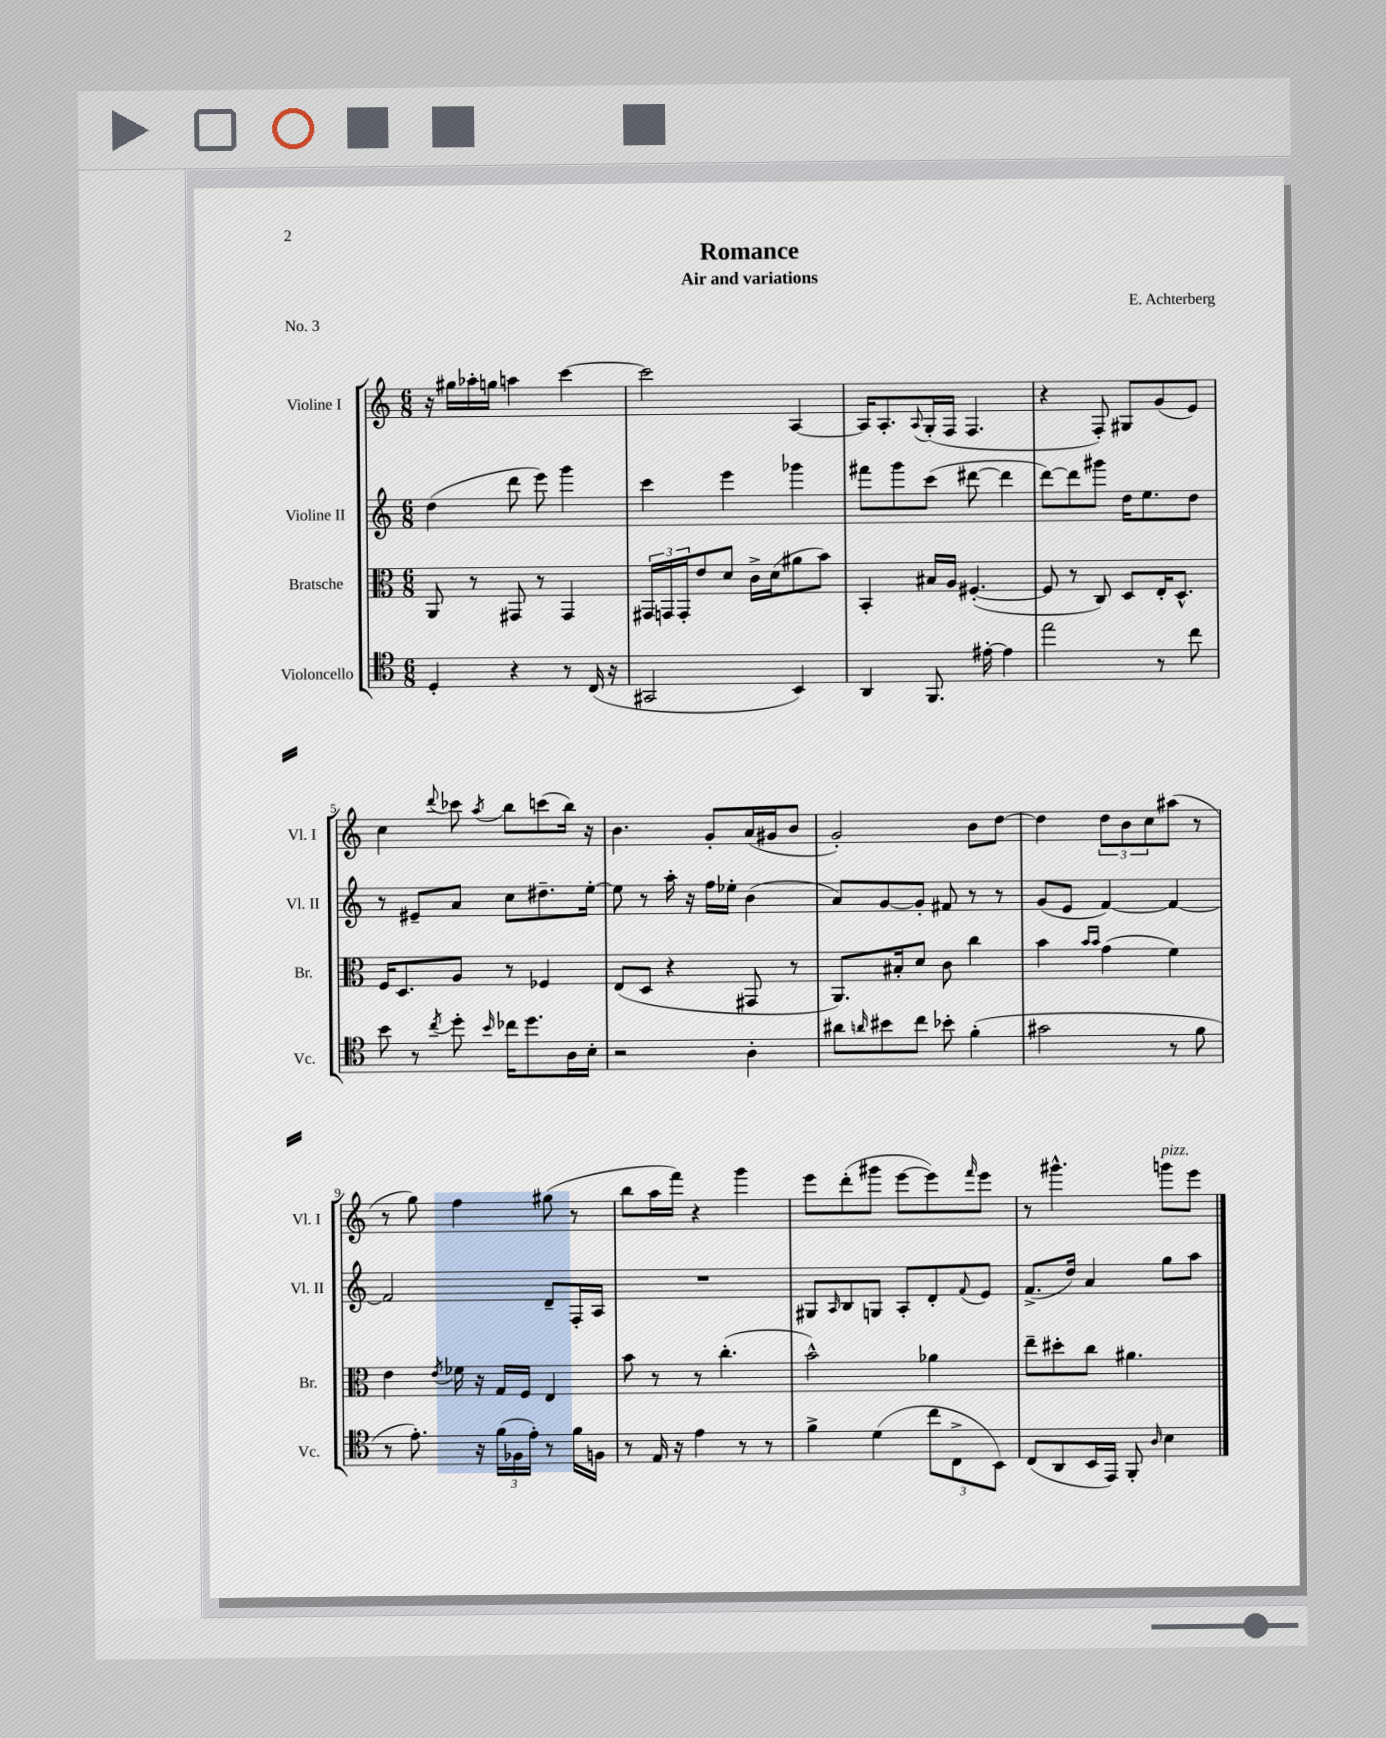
\header { title = "Romance" composer = "E. Achterberg" subtitle = "Air and variations" piece = "No. 3" }
<<
\new StaffGroup <<
\new Staff = "s0" \with { instrumentName = "Violine I" shortInstrumentName = "Vl. I" } {
    \clef treble \key c \major \numericTimeSignature \time 6/8
    r16 gis''16 aes''16-. g''16 a''4 c'''4~ |
    c'''2 a4~ |
    a16 a8.-. \appoggiatura { a8 } g16-.( f16 f4. |
    r4 f8-.) gis8 g'8( e'8) |
    c''4 \appoggiatura { d'''8 } ces'''8 \acciaccatura { a''8 } b''8 c'''8( b''16) r16 |
    b'4. g'8-. a'16( gis'16 b'8 |
    g'2-.) b'8 d''8~ |
    d''4 \tuplet 3/2 { d''8 b'8 c''8 } ais''8( r8 |
    r8 g''8) f''4 gis''8( r8 |
    b''8 a''16 f'''16) r4 g'''4 |
    e'''8 d'''8-.( gis'''8 e'''8~ e'''8) \grace { f'''16 } e'''8 |
    r8 gis'''4.-^ g'''8^\markup { \italic "pizz." } e'''8 \bar "|." |
}
\new Staff = "s1" \with { instrumentName = "Violine II" shortInstrumentName = "Vl. II" } {
    \clef treble \key c \major \numericTimeSignature \time 6/8
    d''4( d'''8 e'''8) g'''4 |
    c'''4 e'''4 ges'''4 |
    fis'''8 g'''8 c'''8( dis'''8~ dis'''4 |
    d'''8~) d'''8 gis'''8 d''16 e''8. d''8 |
    r8 eis'8-- a'8 c''8 dis''8.-- e''16~-. |
    e''8 r8 a''16-. r16 f''16 ees''16-. b'4( |
    a'8) g'8~ g'8-. fis'8 r8 r8 |
    g'8( e'8 f'4~) f'4~ |
    f'2 d'8-- f16-. a16 |
    R2. |
    gis8 \grace { a16 } b8 g8 a8-. d'8-. \appoggiatura { f'8 } e'8 |
    f'8.->( d''16) a'4 g''8 a''8 \bar "|." |
}
\new Staff = "s2" \with { instrumentName = "Bratsche" shortInstrumentName = "Br." } {
    \clef alto \key c \major \numericTimeSignature \time 6/8
    a,8 r8 gis,8 r8 gis,4 |
    \tuplet 3/2 { gis,16 g,16 g,16-. } e'8 d'8 c'16-> d'16( ais'8 b'8) |
    b,4-. bis16 a16 fis4.~-.( |
    fis8 r8 c8) d8 e16-. d8.-^ |
    f16 d8. a8 r8 fes4 |
    e8( d8 r4 gis,8 r8 |
    a,8.) bis16-. d'8 c'8 c''4 |
    b'4 \grace { b'16 b'16 } g'4( f'4) |
    e'4 \acciaccatura { e'8 } fes'16 r16 g16 f16 e4 |
    b'8 r8 r8 c''4.-.( |
    b'2-^) aes'4 |
    e''8-- dis''8-. c''8 ais'4. \bar "|." |
}
\new Staff = "s3" \with { instrumentName = "Violoncello" shortInstrumentName = "Vc." } {
    \clef tenor \key c \major \numericTimeSignature \time 6/8
    d4-. r4 r8 c16( r16 |
    gis,2 b,4) |
    a,4 f,8. eis'16~-. eis'4 |
    e''2 r8 c''8 |
    b'8 r8 \acciaccatura { c''8 } d''8-. \grace { b'16 } ces''16 d''8. a16 b16-. |
    r2 a4-. |
    ais'8 \grace { a'16 } bis'8 c''8 bes'8-. f'4-.( |
    gis'2 r8 f'8 |
    r8 e'8.-.) r16 \tuplet 3/2 { f'16( fes16 e'16-.) } r8 f'16 f16 |
    r8 e16 r16 e'4 r8 r8 |
    f'4-> d'4( \tuplet 3/2 { c''8 c8-> b,8) } |
    c8( a,8 b,16 e,16) f,8-. \grace { a16 } b4 \bar "|." |
}
>>
>>
